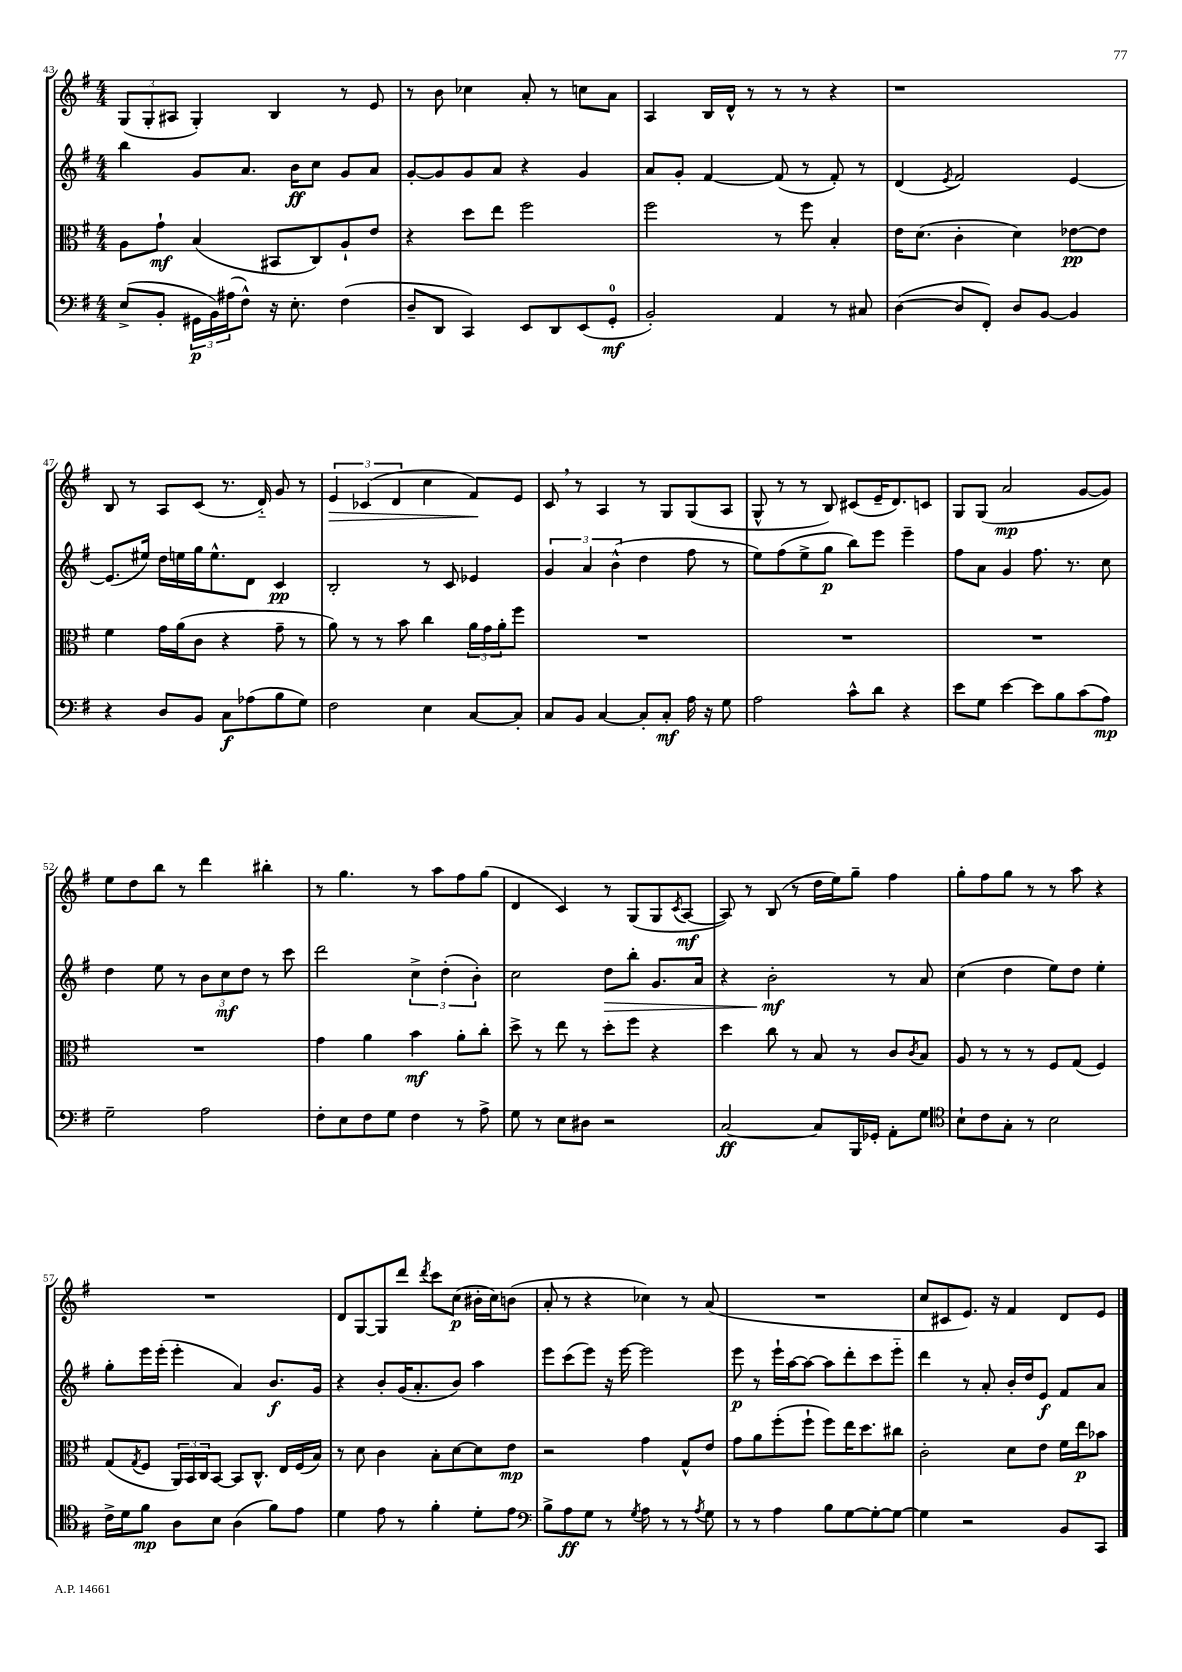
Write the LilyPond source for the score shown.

<<
\new StaffGroup <<
\new Staff = "s0" {
    \clef treble \key g \major \numericTimeSignature \time 4/4
    \tuplet 3/2 { g8( g8-. ais8 } g4-.) b4 r8 e'8 |
    r8 b'8 ces''4 a'8-. r8 c''8 a'8 |
    a4 b16 d'16-^ r8 r8 r8 r4 |
    r1 |
    b8 r8 a8 c'8( r8. d'16-_) g'8 r8 |
    \tuplet 3/2 { e'4\> ces'4( d'4 } c''4 fis'8\!) e'8 |
    c'8 \breathe r8 a4 r8 g8 g8( a8 |
    g8-^ r8 r8 b8) cis'8( e'16-- d'8.) c'8 |
    g8 g8( a'2\mp g'8~ g'8) |
    e''8 d''8 b''8 r8 d'''4 bis''4-. |
    r8 g''4. r8 a''8 fis''8 g''8( |
    d'4 c'4) r8 g8( g8 \acciaccatura { c'8 } a8~\mf |
    a8) r8 b8( r8 d''16 e''16) g''8-- fis''4 |
    g''8-. fis''8 g''8 r8 r8 a''8 r4 |
    R1 |
    d'8 g8~ g8 d'''8 \acciaccatura { d'''8 } c'''8 c''8\p( bis'16-. c''16) b'8( |
    a'8-. r8 r4 ces''4) r8 a'8( |
    R1 |
    c''8 cis'8 e'8.) r16 fis'4 d'8 e'8 \bar "|." |
}
\new Staff = "s1" {
    \clef treble \key g \major \numericTimeSignature \time 4/4
    b''4 g'8 a'8. b'16\ff c''8 g'8 a'8 |
    g'8~-. g'8 g'8 a'8 r4 g'4 |
    a'8 g'8-. fis'4~ fis'8( r8 fis'8-.) r8 |
    d'4( \acciaccatura { e'8 } fis'2) e'4~ |
    e'8.( eis''16) d''16 e''16 g''16 e''8.-^ d'8 c'4\pp |
    b2-. r8 c'8 ees'4 |
    \tuplet 3/2 { g'4 a'4 b'4-^( } d''4 fis''8 r8 |
    e''8) fis''8( e''8-> g''8\p b''8) e'''8 e'''4-- |
    fis''8 a'8 g'4 fis''8. r8. c''8 |
    d''4 e''8 r8 \tuplet 3/2 { b'8 c''8\mf d''8 } r8 c'''8 |
    d'''2 \tuplet 3/2 { c''4-> d''4-.( b'4-.) } |
    c''2 d''8\> b''8-. g'8. a'16 |
    r4 b'2-.\mf\! r8 a'8 |
    c''4( d''4 e''8) d''8 e''4-. |
    g''8-. e'''16 e'''16-.( e'''4-. a'4) b'8.\f g'16 |
    r4 b'8-. g'16( a'8.-. b'8) a''4 |
    e'''8 c'''8( e'''8) r16 e'''16~ e'''2 |
    e'''8\p r8 e'''16-! a''16~ a''8~ a''8 d'''8-. c'''8 e'''8-_ |
    d'''4 r8 a'8-. b'16-. d''16 e'8\f fis'8 a'8 \bar "|." |
}
\new Staff = "s2" {
    \clef alto \key g \major \numericTimeSignature \time 4/4
    a8 g'8-!\mf b4( bis,8 c8) a8-! e'8 |
    r4 d''8 e''8 fis''2 |
    fis''2 r8 fis''8 b4-. |
    e'16 d'8.( c'4-. d'4) ees'8~\pp ees'8 |
    fis'4 g'16 a'16( c'8 r4 g'8-- r8 |
    a'8) r8 r8 b'8 c''4 \tuplet 3/2 { a'16 g'16 a'16-. } fis''8 |
    R1 |
    R1 |
    R1 |
    R1 |
    g'4 a'4 b'4\mf a'8-. c''8-. |
    d''8-> r8 e''8 r8 d''8-. fis''8 r4 |
    d''4 c''8 r8 b8 r8 c'8 \acciaccatura { c'8 } b8 |
    a8 r8 r8 r8 fis8 g8( fis4) |
    g8( \acciaccatura { g8 } fis8 \tuplet 3/2 { a,16) b,16 c16 } b,8~ b,8 c8.-^ e16 fis16( b16) |
    r8 d'8 c'4 b8-. d'8~ d'8 e'8\mp |
    r2 g'4 g8-^ e'8 |
    g'8 a'8 fis''8-.( fis''8-! fis''8) e''16 d''8. cis''8 |
    c'2-. d'8 e'8 fis'16 e''16\p bes'8 \bar "|." |
}
\new Staff = "s3" {
    \clef bass \key g \major \numericTimeSignature \time 4/4
    e8->( b,8-. \tuplet 3/2 { gis,16\p b,16) ais16( } fis8-^) r16 e8.-. fis4( |
    d8-- d,8 c,4) e,8 d,8 e,8( g,8-0-.\mf |
    b,2-.) a,4 r8 cis8 |
    d4~( d8 fis,8-.) d8 b,8~ b,4 |
    r4 d8 b,8 c8\f aes8( b8 g8) |
    fis2 e4 c8~ c8-. |
    c8 b,8 c4~ c8-. c8-.\mf a16 r16 g8 |
    a2 c'8-^ d'8 r4 |
    e'8 g8 e'4~ e'8 b8 c'8( a8\mp) |
    g2-- a2 |
    fis8-. e8 fis8 g8 fis4 r8 a8-> |
    g8 r8 e8 dis8 r2 |
    c2~\ff c8 b,,16 ges,16-. a,8-. g8 |
    \clef tenor b8-! c'8 g8-. r8 b2 |
    c'16-> d'16 fis'8\mp a8 b8 a4( fis'8) e'8 |
    d'4 e'8 r8 fis'4-. d'8-. e'8 |
    \clef bass b8-> a8\ff g8 r8 \acciaccatura { g8 } a8 r8 r8 \acciaccatura { a8 } g8 |
    r8 r8 a4 b8 g8~ g8~-. g8~ |
    g4 r2 b,8 c,8 \bar "|." |
}
>>
>>
\layout { \context { \Score currentBarNumber = #43 } }
